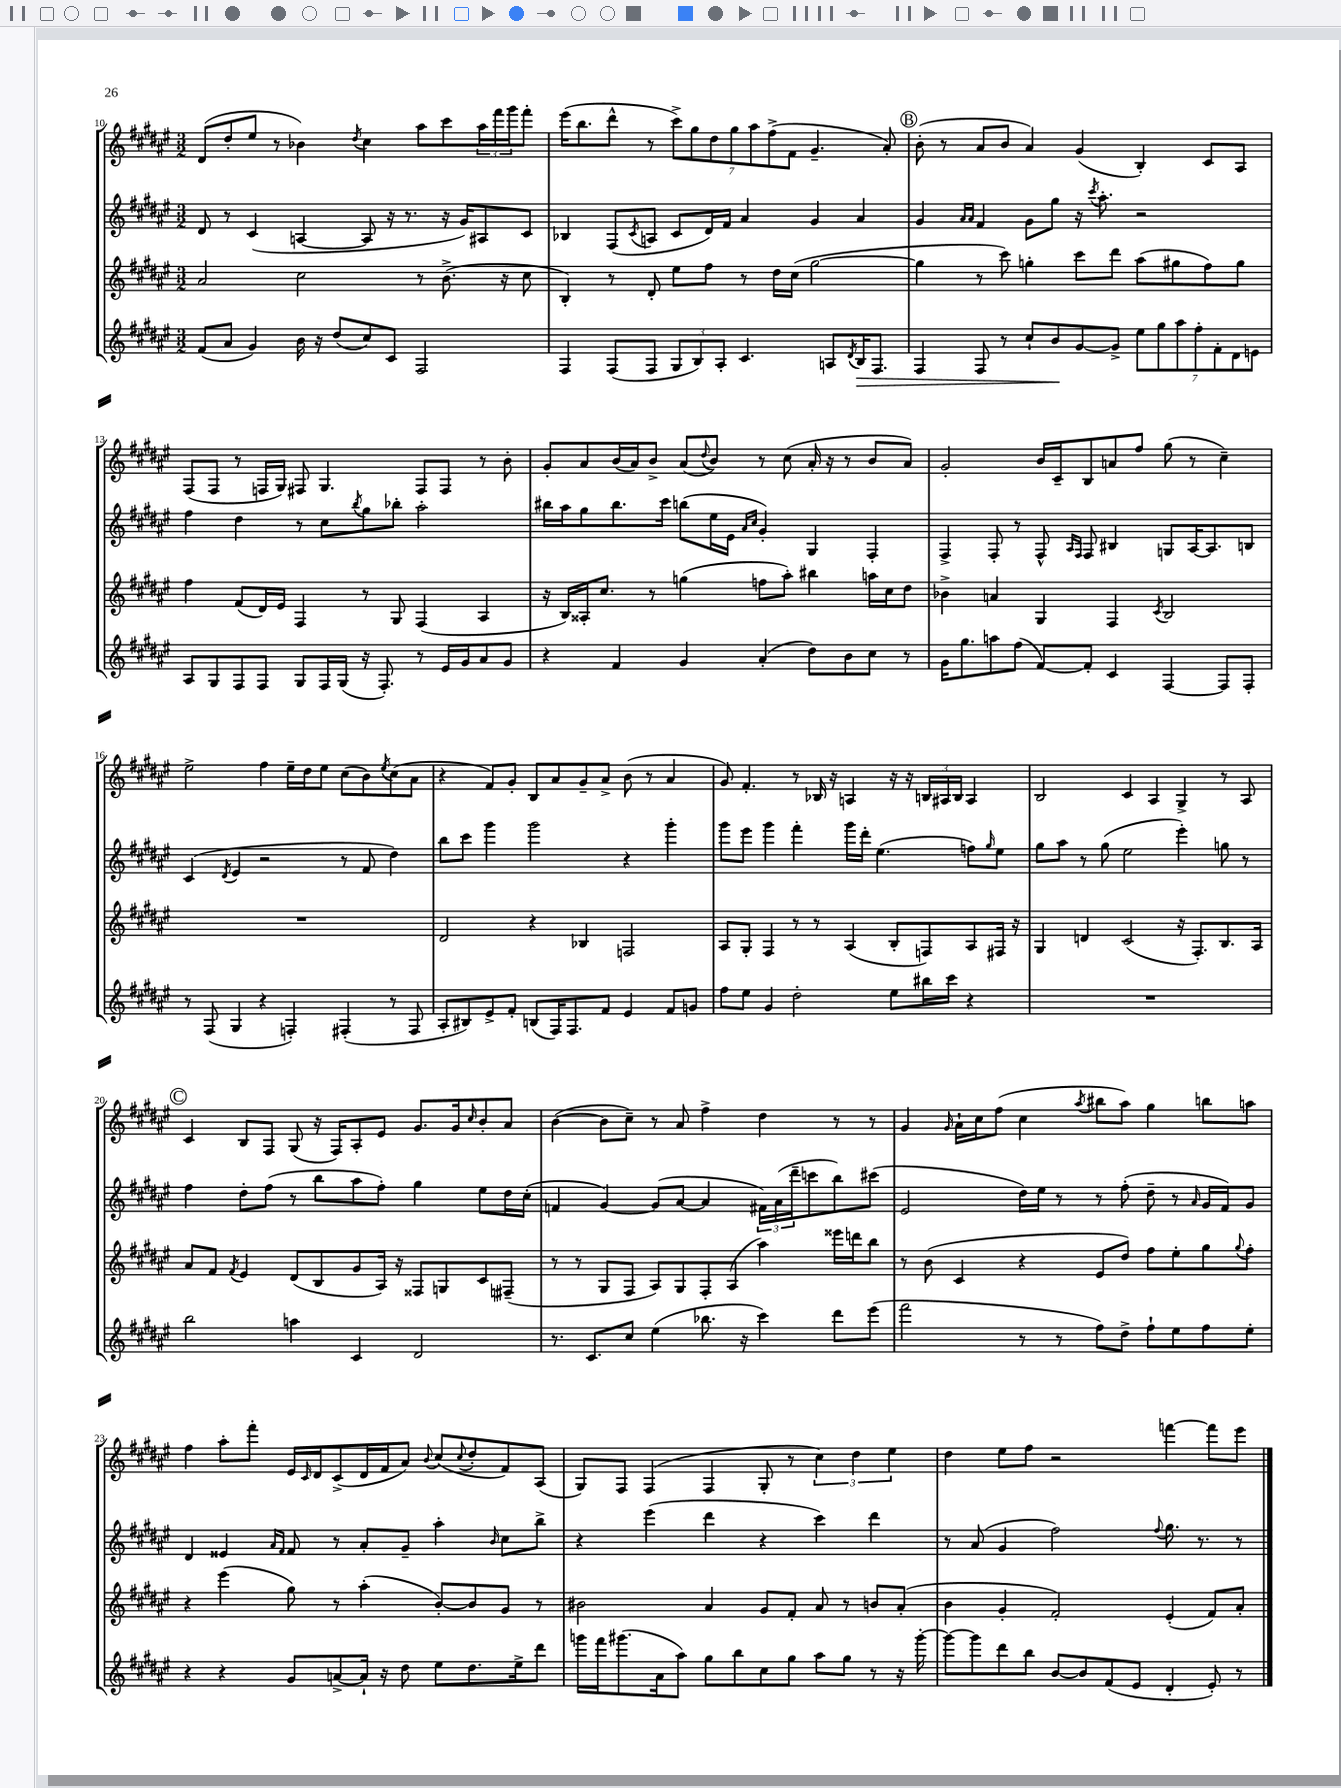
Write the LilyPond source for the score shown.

<<
\new StaffGroup <<
\new Staff = "s0" {
    \clef treble \key fis \major \numericTimeSignature \time 3/2
    dis'8( dis''8-. eis''8 r8 bes'4) \acciaccatura { dis''8 } cis''4 ais''8 cis'''8 \tuplet 3/2 { ais''16 fis'''16 gis'''16 } fis'''8-. |
    eis'''16( b''8. dis'''8-^ r8 \tuplet 7/4 { cis'''8->) gis''8 dis''8 gis''8 ais''8 fis''8->( fis'8 } gis'4.-- ais'8-.) |
    \mark \markup { \circle "B" } b'8-.( r8 ais'8 b'8 ais'4) gis'4( b4-.) cis'8 ais8 |
    fis8( fis8 r8 f16 gis16) fis8 gis4. fis8 fis8 r8 b'8-. |
    gis'8-. ais'8 b'16( ais'16) b'8-> ais'8( \appoggiatura { dis''8 } b'8) r8 cis''8( ais'16-. r16 r8 b'8 ais'8) |
    gis'2-. b'16 cis'16-- b8 a'8 fis''8 gis''8( r8 cis''4--) |
    eis''2-> fis''4 eis''16-- dis''16 eis''8 cis''8( b'8) \acciaccatura { eis''8 } cis''8( ais'8 |
    r4 fis'8) gis'8-. b8 ais'8 gis'8-- ais'8-> b'8( r8 ais'4 |
    gis'8) fis'4.-. r8 bes16 r16 a4 r16 r16 \tuplet 3/2 { b16 ais16 b16 } ais4 |
    b2 cis'4 ais4 gis4-> r8 ais8 |
    \mark \markup { \circle "C" } cis'4 b8 fis8 gis8( r16 fis16) ais8-. eis'8 gis'8. gis'16 \grace { cis''16 } b'8-. ais'8 |
    b'4~( b'8 cis''8--) r8 ais'8 fis''4-> dis''4 r8 r8 |
    gis'4 \grace { gis'16 } ais'16-! cis''16 fis''8( cis''4 \acciaccatura { ais''8 } bis''8 ais''8) gis''4 b''8 a''8 |
    fis''4 ais''8-. fis'''8-. eis'16 \grace { cis'16 } dis'16 cis'8->( dis'16 fis'16 ais'8) \appoggiatura { b'8 } cis''8( \appoggiatura { cis''8 } dis''8-. fis'8) ais8( |
    gis8) fis8 fis4( fis4 gis8-. r8 \tuplet 3/2 { cis''4) dis''4 eis''4 } |
    dis''4 eis''8 fis''8 r2 f'''4~ f'''8 eis'''8 \bar "|." |
}
\new Staff = "s1" {
    \clef treble \key fis \major \numericTimeSignature \time 3/2
    dis'8 r8 cis'4( a4~ a8 r16 r8. r16 gis'16) ais8 cis'8 |
    bes4 fis8( \acciaccatura { cis'8 } a8 cis'8 dis'16) fis'16 ais'4 gis'4 ais'4 |
    \mark \markup { \circle "B" } gis'4 \grace { ais'16 ais'16 } fis'4 gis'8 gis''8 r16 \acciaccatura { cis'''8 } ais''8.-. r2 |
    fis''4 dis''4 r8 cis''8 \acciaccatura { b''8 } gis''8 bes''8-. ais''2-. |
    bis''16 ais''16 gis''8 bis''8. cis'''16 b''8( eis''16 eis'16 \grace { ais'16 cis''16 } gis'4-.) gis4 fis4-. |
    fis4-> fis8-. r8 fis8-^ \grace { ais16 fis16 } fis8 bis4 g8 ais16~ ais8. b8 |
    cis'4( \acciaccatura { dis'8 } eis'4 r2 r8 fis'8 dis''4) |
    b''8 cis'''8 gis'''4 gis'''2 r4 gis'''4-. |
    gis'''8 eis'''8 gis'''4 fis'''4-. gis'''16 dis'''16-. eis''4.( f''8) \grace { gis''16 } eis''8 |
    gis''8 ais''8 r8 gis''8( eis''2 eis'''4-.) g''8 r8 |
    \mark \markup { \circle "C" } fis''4 dis''8-. fis''8( r8 b''8 ais''8 fis''8-.) gis''4 eis''8 dis''16 cis''16-.( |
    f'4 gis'4~) gis'8( ais'8~ ais'4 \tuplet 3/2 { fis'16) ais'16( dis'''16-- } c'''8 b''8) cis'''8( |
    eis'2 dis''16) eis''16 r8 r8 fis''8-.( dis''8-- r8 \grace { ais'16 } gis'16 fis'16) gis'8 |
    dis'4 eisis'4 \grace { ais'16 fis'16 } fis'8 r8 ais'8-. gis'8-- ais''4-. \grace { b'16 } cis''8 b''8-> |
    r4 eis'''4( dis'''4 r4 cis'''4) dis'''4 |
    r8 ais'8( gis'4 fis''2) \appoggiatura { fis''8 } gis''8. r8. r8 \bar "|." |
}
\new Staff = "s2" {
    \clef treble \key fis \major \numericTimeSignature \time 3/2
    ais'2 cis''2 r8 b'8.->( r16 cis''8 |
    b4-.) r8 dis'8-. eis''8 fis''8 r8 dis''16 cis''16( gis''2~ |
    \mark \markup { \circle "B" } gis''4 r8 cis'''8) g''4-. cis'''8 dis'''8 ais''8( gis''8 fis''8) gis''8 |
    fis''4 fis'8( dis'16) eis'16 fis4 r8 gis8 fis4( ais4 |
    r16 b16) aisis16-. cis''8. r8 g''4( f''8 ais''8-.) bis''4 a''16 cis''16 dis''8 |
    bes'4-> a'4 gis4 fis4 \acciaccatura { cis'8 } b2 |
    R1. |
    dis'2 r4 bes4 f2 |
    ais8 gis8-. fis4 r8 r8 ais4( b8-. f8) ais8 fis16 r16 |
    gis4 d'4 cis'2( r16 fis8.-.) b8. ais16 |
    \mark \markup { \circle "C" } ais'8 fis'8 \acciaccatura { fis'8 } eis'4 dis'8( b8 gis'8 ais16) r16 fisis8 g8 cis'8 fis8--( |
    r8 r8 gis8 fis8 ais8) gis8 fis8-. ais8( ais''4) eisis'''16 d'''16 b''8 |
    r8 b'8( cis'4 r4 eis'8 dis''8) fis''8 eis''8-. gis''8 \appoggiatura { gis''8 } fis''8-. |
    r4 eis'''4( gis''8) r8 ais''4-.( b'8~-.) b'8 gis'8 r8 |
    bis'2 ais'4 gis'8 fis'8-. ais'8 r8 b'8 ais'8-.( |
    b'4 gis'4-. fis'2-.) eis'4-.( fis'8) ais'8-. \bar "|." |
}
\new Staff = "s3" {
    \clef treble \key fis \major \numericTimeSignature \time 3/2
    fis'8( ais'8 gis'4) b'16 r16 dis''8( cis''8) cis'8 fis2 |
    fis4 fis8( fis8 \tuplet 3/2 { gis8 b8) ais8-. } cis'4. a8 \acciaccatura { dis'8 } b16\> fis8. |
    \mark \markup { \circle "B" } fis4 fis8 r8 cis''8-! b'8\! gis'8~ gis'8-> \tuplet 7/4 { eis''8 gis''8 ais''8 fis''8-. fis'8-. dis'8 e'8 } |
    ais8 gis8 fis8 fis8 gis8 fis16 gis16( r16 fis8.-.) r8 eis'16 gis'16 ais'8 gis'8 |
    r4 fis'4 gis'4 ais'4-.( dis''8) b'8 cis''8 r8 |
    gis'16 gis''8. a''8 fis''8( fis'8~) fis'8-. cis'4 fis4~ fis8 fis8-. |
    r8 fis8( gis4 r4 f4-.) fis4-.( r8 fis8 |
    ais8-. bis8) eis'8-> fis'8-. b8( fis16) fis8. fis'8 eis'4 fis'8 g'8 |
    fis''8 eis''8 gis'4 dis''2-. eis''8 bis''16 cis'''16 r4 |
    R1. |
    \mark \markup { \circle "C" } b''2 a''4 cis'4 dis'2 |
    r8. cis'8. cis''8 eis''4( bes''8. r16 cis'''4) dis'''8 eis'''8( |
    fis'''2 r8 r8 fis''8) dis''8-> fis''8-! eis''8 fis''8 eis''8-. |
    r4 r4 gis'8 a'8~-> a'16-! r16 dis''8 eis''8 dis''8. eis''16-> dis'''8 |
    g'''16 fis'''16 gis'''8.( ais'16 ais''8) gis''8 b''8 cis''8 gis''8 ais''8 gis''8 r8 r16 gis'''16~-. |
    gis'''8~ gis'''8 dis'''8 b''8 b'8~ b'8 fis'8( eis'8 dis'4-. eis'8-.) r8 \bar "|." |
}
>>
>>
\layout { \context { \Score currentBarNumber = #10 } }
